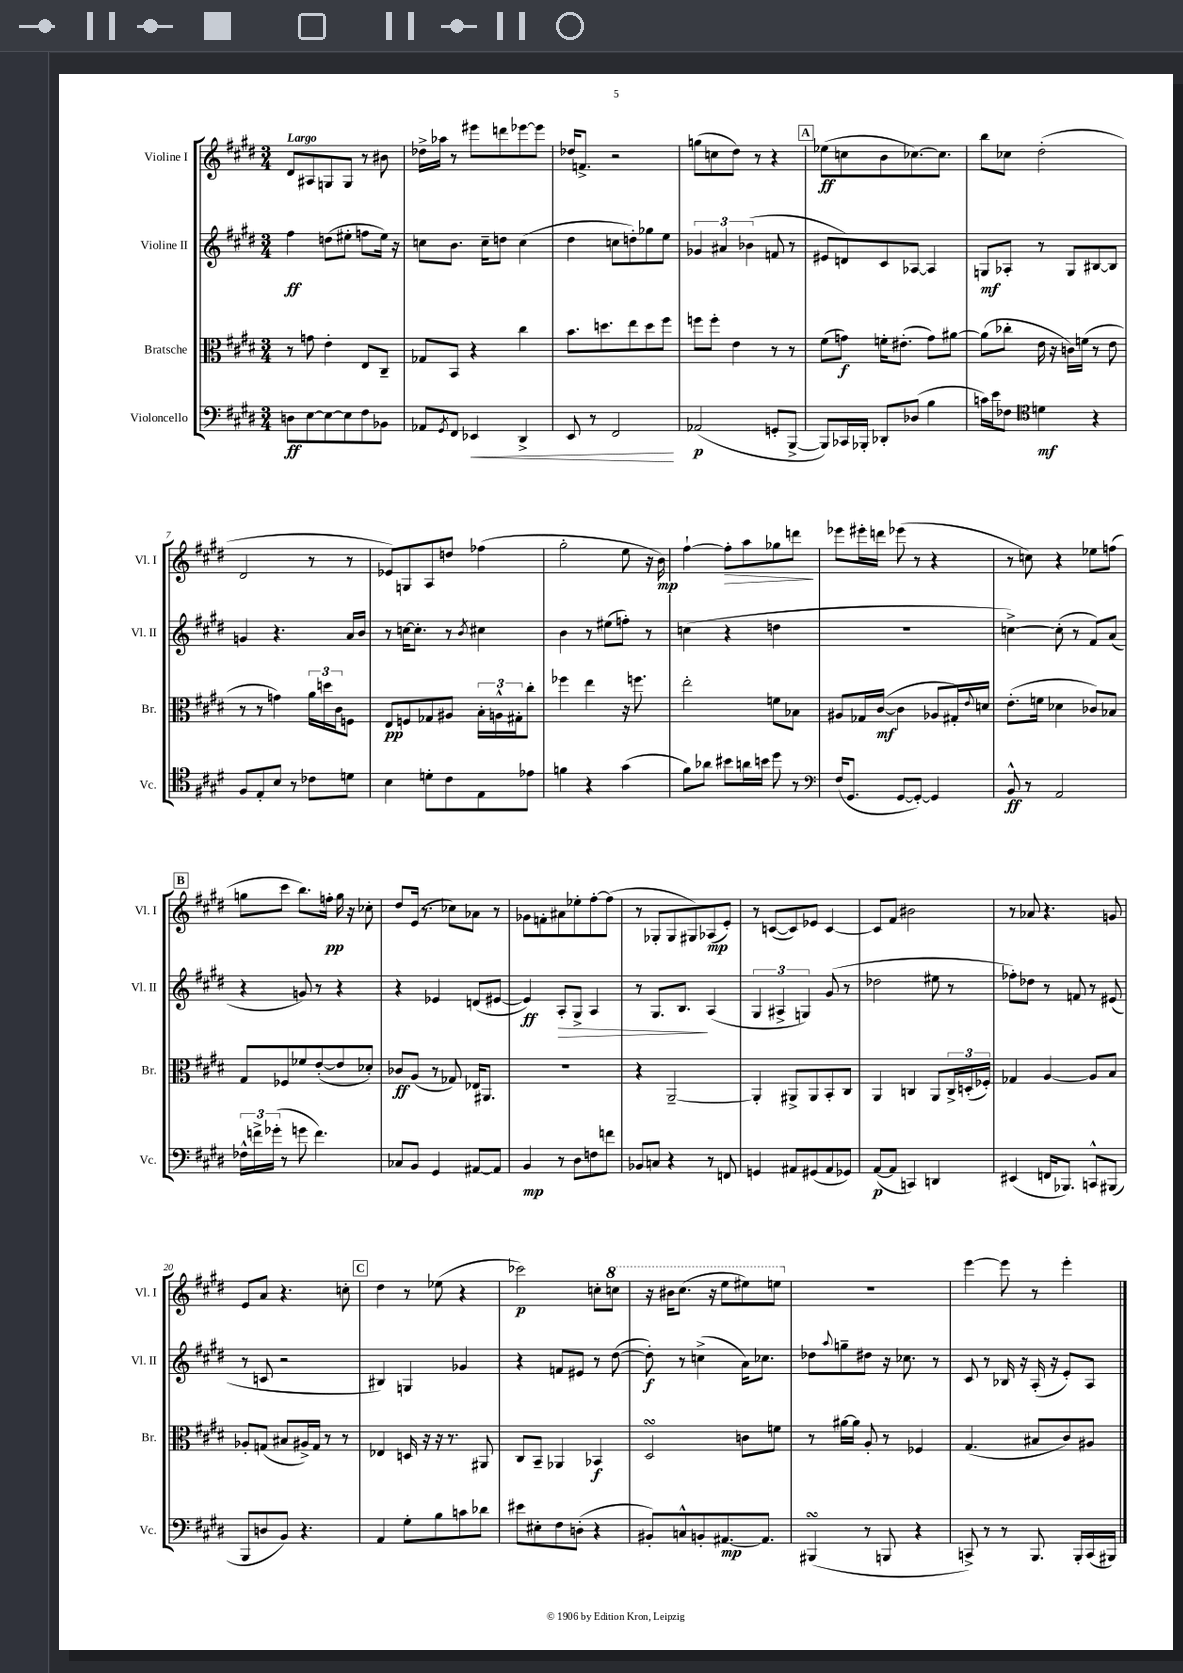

**kern	**kern	**kern	**kern
*staff4	*staff3	*staff2	*staff1
*clefF4	*clefC3	*clefG2	*clefG2
*k[f#c#g#d#]	*k[f#c#g#d#]	*k[f#c#g#d#]	*k[f#c#g#d#]
*M3/4	*M3/4	*M3/4	*M3/4
8D	8r	4ff#	8d#
[8E	8g	.	8A#
8E_	4e'	(8dd	8G
8E]	.	8ee#'	8G
8F#	8E	8ff	8r
8BB-	8C#~	16ee#)	8b#
.	.	16r	.
=	=	=	=
8AA-	8G-	8cc	16dd-^
.	.	.	16aa-
8qGG#	.	.	.
8FF#	8BB	8.b	8r
4EE-	4r	.	8eee#
.	.	16cc~	.
.	.	8dd	8ddd
4DD#^	4cc#	(4cc	[8eee-
.	.	.	8eee-]
=	=	=	=
8EE	8.b	4dd#	16dd-
.	.	.	8.f^
8r	.	.	.
.	8.dd	.	.
2FF#	.	8cc	2r
.	8ee	8dd')	.
.	8dd	8gg-	.
.	8ff#	8ee	.
=	=	=	=
(2AA-	8ff	6g-	(8gg
.	8ff'	.	8cc
.	.	6a#	.
.	4e	.	8dd#)
.	.	(6b-	.
.	.	.	8r
8GG'	8r	8f	4r
[8BBB^	8r	8r	.
=	=	=	=
8BBB])	(8f#	8e#	(8ee-
16CC-	8g)	8d)	8cc
16BBB-'	.	.	.
8DD-'	16f'	8c#	8b
.	(8.e#'	.	.
(8D-	.	[8A-	[8.cc-)
4B	8g)	4A-]	.
.	.	.	8.cc-]
.	[8a#	.	.
=	=	=	=
16c)	(8a#]	8G	8bb
16e	.	.	.
8F-	8cc-'	8A-'	8cc-
*clefC4	*	*	*
4d	16e	8r	(2dd#'
.	16r	.	.
.	16c)	8G	.
.	(16f	.	.
4r	8r	[8B#	.
.	8e	8B#]	.
=	=	=	=
8F#	8r	4g	2d#
8E'	8r	.	.
8B	4g)	4.r	.
8r	.	.	.
8c-	24a	.	8r
.	24dd	.	.
.	24c#	.	.
8d	8F	16a	8r
.	.	16b	.
=	=	=	=
4B	8E	8r	8e-)
.	8F	[16cc	8G
.	.	8.cc']	.
8d'	8G-	.	8A
8c#	8A#	8r	8dd
.	.	8qb	.
8E	24B'	4cc#	(4ff-
.	24A^^	.	.
.	24G#'	.	.
8e-	8cc#'	.	.
=	=	=	=
4f	4ff-	4b	2gg#'
4r	4ee	8r	.
.	.	(8ee#	.
(4g#	16r	8ff')	8ee
.	8.ff	.	.
.	.	8r	16r
.	.	.	16b)
=	=	=	=
8f#)	2ee'	(4cc	[4ff#`
8a-	.	.	.
8b#	.	4r	8ff#']
16a	.	.	8aa
16b	.	.	.
8dd#	8f	4dd	8gg-
8r	8B-	.	8ddd
=	=	=	=
*clefF4	*	*	*
(16F#	8A#	2.r	8eee-
8.GG#	.	.	.
.	16G-	.	16eee#'
.	([16c#	.	16ddd
[8GG#	4c#]	.	(8eee-
8GG#'_)	.	.	8r
4GG#]	8A-	.	4r
.	16G#')	.	.
.	8qqe	.	.
.	16d	.	.
=	=	=	=
8BB^^	(8.e'	[4cc^)	8r
8r	.	.	8cc)
.	16f	.	.
2AA	4d-	(8cc']	4r
.	.	8r	.
.	8c-)	8f#)	8ee-
.	8B-	(8a	(8ff
=	=	=	=
24F-^^	8G#	4r	8gg
24f^	.	.	.
(24g-'	.	.	.
8r	8F-	.	8ccc#
8g	8f-	8g)	8.bb)
4.f)	([8e'	8r	.
.	.	.	16ff'
.	8e]	4r	16gg
.	.	.	16r
.	8d-')	.	8cc-'
=	=	=	=
8C-	8c-	4r	8dd#
8BB	(8A	.	(16e
.	.	.	8.r
4GG#	8r	4e-	.
.	8G-)	.	8cc-)
[8AA#	16E-	(8d	8a-
.	8.AA#	.	.
8AA#]	.	[8e#	8r
=	=	=	=
4BB	2.r	4e#])	8g-
.	.	.	8f'
8r	.	8A'	8a#
8D#	.	8G#^	8ee-'
8F	.	4A	[8ff#'
8f	.	.	(8ff#]
=	=	=	=
8BB-	4r	8r	8r
8C	.	8.G#	8G-'
4r	[2AA~	.	8G-
.	.	8.B	.
.	.	.	8G#)
8r	.	(4A	(8A-
8FF	.	.	8e')
=	=	=	=
4GG	4AA']	6G#	8r
.	.	.	([8c
.	.	6A#^	.
8AA#	8AA#^	.	8c])
.	.	6G)	.
(8GG#	8AA#	.	8e-
8AA#	8BB'	(8g#	[4c
8GG-)	8C#	8r	.
=	=	=	=
([8AA	4AA	2dd-	8c]
8AA]	.	.	8f#
4CC)	4C	.	2b#
4DD	8AA	8ee#	.
.	24C^	8r	.
.	(24D'	.	.
.	24F-')	.	.
=	=	=	=
(4EE#	4G-	8ff-')	8r
.	.	8dd-	8a-
16FF	[4A	8r	4.r
8.BBB-)	.	.	.
.	.	8f	.
8CC^^	8A]	8r	.
(8BBB#	8B	(8e#	8g
=	=	=	=
8BBB	8A-'	8r	8e
8D	(8G	8c	8a
8BB)	8B#	2r	4.r
4.r	16A#^)	.	.
.	16G	.	.
.	8r	.	.
.	8r	.	8cc'
=	=	=	=
4AA	4E-	4B#)	4dd#
8G#'	16D	4G	8r
.	16r	.	.
8B	16r	.	(8ee-
.	8.r	.	.
8c	.	4g-	4r
8d-	8AA#	.	.
=	=	=	=
8e#	8C#	4r	2ccc-)
8E#'	8BB~	.	.
8F#	4AA-	8f	.
(8D'	.	8e#	.
4r	4BB-	8r	8cc'
.	.	([8dd#	8ccc
=	=	=	=
8BB#')	2D#	8dd#'])	16r
.	.	.	16bb#
8C^^	.	8r	(8.ccc#
8BB'	.	(4cc^	.
.	.	.	16r
[8.AA#	.	.	8eee
.	8c	16a)	8eee#)
8.AA#]	.	8.cc-	.
.	8f	.	8eee
=	=	=	=
(4BBB#	8r	8dd-	2.r
.	.	8qqaa	.
.	[16a#	8gg~	.
.	16a#]	.	.
8r	8A'	8dd#	.
8BBB	8r	16r	.
.	.	8.cc-	.
4r	4F-	.	.
.	.	8r	.
=	=	=	=
8CC^)	(4.G#	8c#	[4eee
8r	.	8r	.
8r	.	16B-	8eee]
.	.	16r	.
8.BBB	8B#	(16A'	8r
.	.	16r	.
.	8c#)	8e')	4eee'
16BBB'	.	.	.
(16CC	8A#	8A	.
16BBB#)	.	.	.
==	==	==	==
*-	*-	*-	*-
